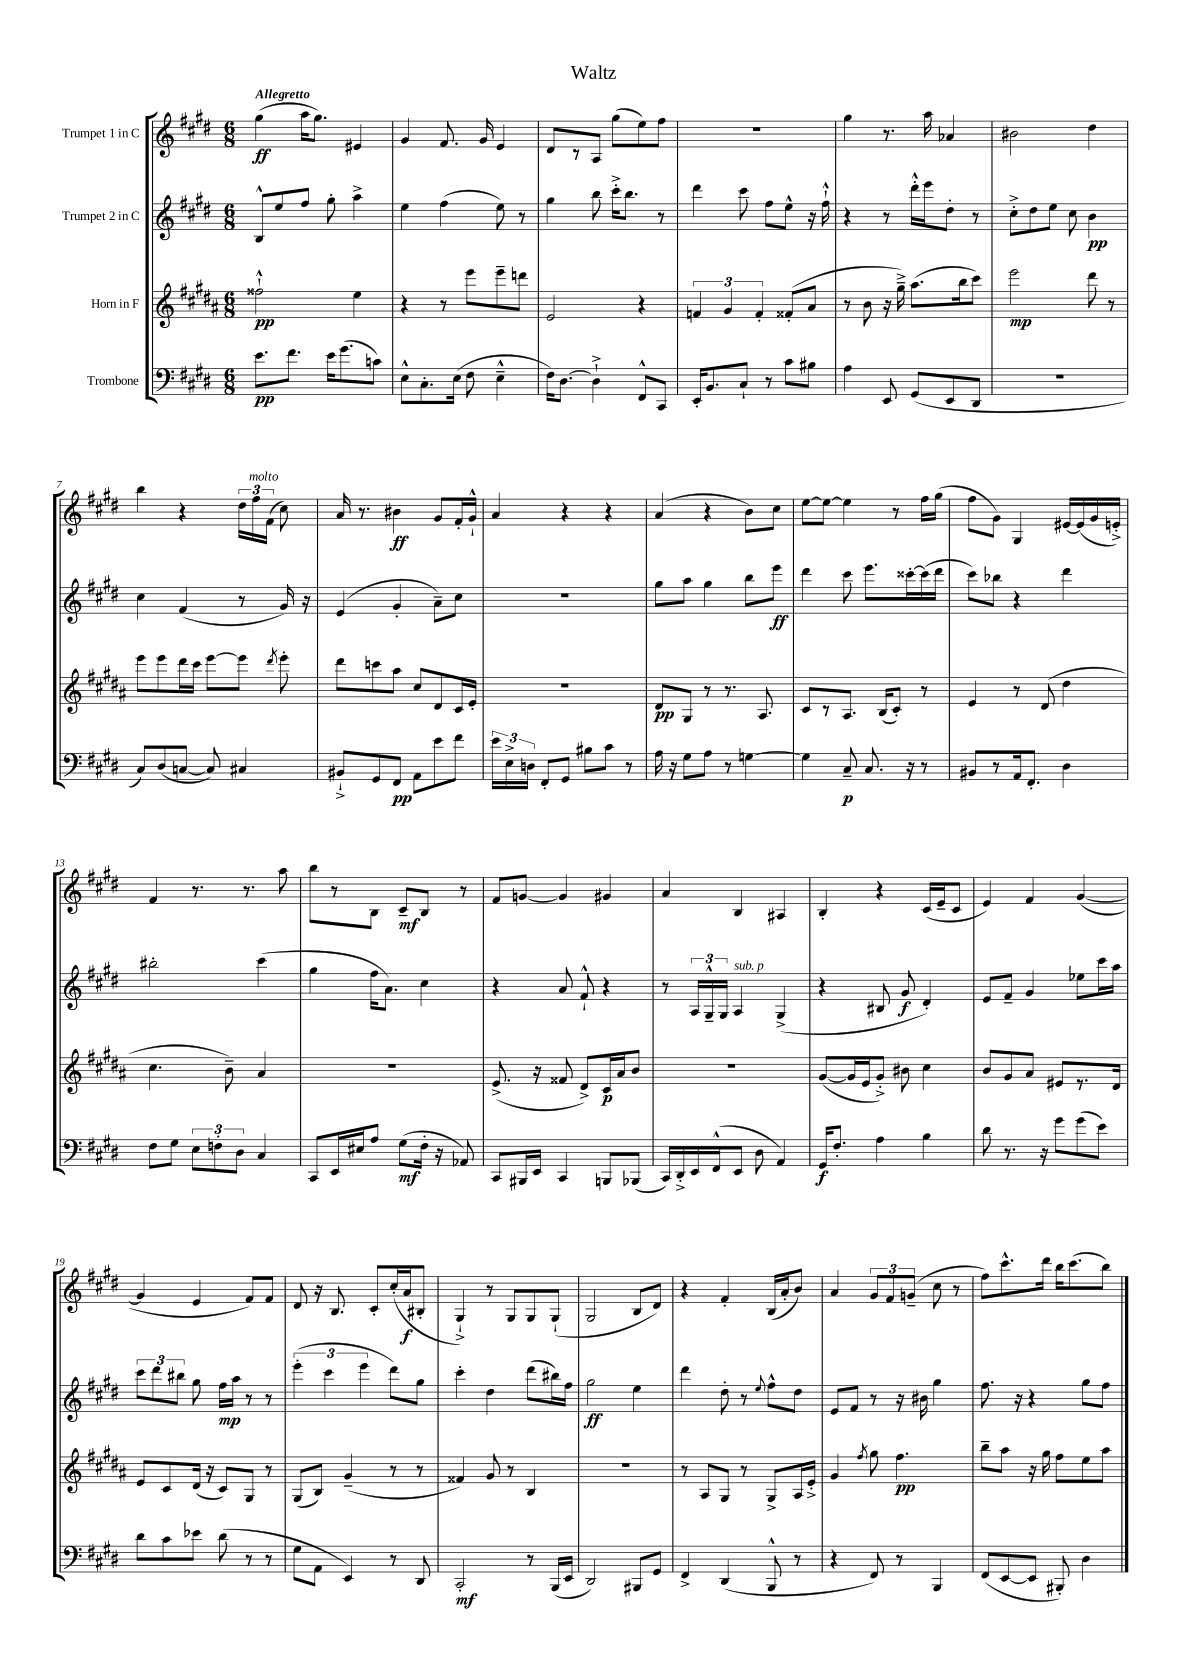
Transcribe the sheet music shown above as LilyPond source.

\header { title = "Waltz" }
<<
\new StaffGroup <<
\new Staff = "s0" \with { instrumentName = "Trumpet 1 in C" } {
    \clef treble \key e \major \numericTimeSignature \time 6/8 \tempo "Allegretto"
    \autoBeamOff gis''4\ff( a''16[ gis''8.]) eis'4 |
    gis'4 fis'8. gis'16 e'4 |
    dis'8[ r8 a8] gis''8[( e''8) fis''8] |
    R2. |
    gis''4 r8. a''16 aes'4 |
    bis'2 dis''4 |
    b''4 r4 \tuplet 3/2 { dis''16[ fis''16^\markup { \italic "molto" } fis'16]( } cis''8) |
    a'16 r8. bis'4\ff gis'8[ fis'16-. gis'16]-!-^ |
    a'4 r4 r4 |
    a'4( r4 b'8[) cis''8] |
    e''8[~ e''8]~ e''4 r8 fis''16[ gis''16]( |
    fis''8[ gis'8]) gis4 eis'16[~ eis'16( gis'16 e'16]-.->) |
    fis'4 r8. r8. a''8 |
    b''8[ r8 b8] cis'8[--\mf b8] r8 |
    fis'8[ g'8]~ g'4 gis'4 |
    a'4 b4 ais4 |
    b4-. r4 cis'16[( e'16-- cis'8] |
    e'4) fis'4 gis'4~( |
    gis'4 e'4 fis'8[) fis'8] |
    dis'8 r16 b8. cis'8[-. cis''16-.( a'16\f bis8]-. |
    gis4-!->) r8 gis8[ gis8 gis8]-!( |
    gis2 b8[ dis'8]) |
    r4 fis'4-. b16[( a'16-. b'8]) |
    a'4 \tuplet 3/2 { gis'8[ fis'8 g'8]--( } cis''8 r8 |
    fis''8[) cis'''8.-^ dis'''16] b''16[ cis'''8.( b''8]) \bar "|." |
}
\new Staff = "s1" \with { instrumentName = "Trumpet 2 in C" } {
    \clef treble \key e \major \numericTimeSignature \time 6/8
    \autoBeamOff b8[-^ e''8 fis''8] gis''8-. a''4-> |
    e''4 fis''4( e''8) r8 |
    gis''4 b''8 cis'''16[-.-> b''8.] r8 |
    dis'''4 cis'''8 fis''8[ e''8]-^ r16 fis''16-!-^ |
    r4 r8 dis'''16[-.-^ e'''16 dis''8]-. r8 |
    cis''8[-.-> dis''8 e''8] cis''8 b'4\pp |
    cis''4 fis'4( r8 gis'16) r16 |
    e'4( gis'4-. a'8[--) cis''8] |
    R2. |
    gis''8[ a''8] gis''4 b''8[ e'''8]\ff |
    dis'''4 cis'''8 e'''8.[ cisis'''16~-. cisis'''16( dis'''16] |
    cis'''8[) bes''8] r4 dis'''4 |
    bis''2-. cis'''4( |
    gis''4 fis''16[ a'8.]) cis''4 |
    r4 a'8 fis'8-!-^ r4 |
    r8 \tuplet 3/2 { a16[ gis16---^ gis16] } a4^\markup { \italic "sub. p" } gis4->( |
    r4 bis8 gis'8\f dis'4-.) |
    e'8[ fis'8]-- gis'4 ees''8[ cis'''16 a''16] |
    \tuplet 3/2 { cis'''8[ dis'''8 bis''8] } gis''8 fis''16[\mp a''16] r8 r8 |
    \tuplet 3/2 { e'''4-.( cis'''4 e'''4 } dis'''8[) gis''8] |
    cis'''4-. dis''4 dis'''8[( bis''16) fis''16] |
    gis''2\ff e''4 |
    dis'''4 dis''8-. r8 \appoggiatura { e''8 } fis''8[-^ dis''8] |
    e'8[ fis'8] r8 r16 bis'16 gis''4 |
    fis''8. r16 r4 gis''8[ fis''8] \bar "|." |
}
\new Staff = "s2" \with { instrumentName = "Horn in F" } {
    \clef treble \key b \major \numericTimeSignature \time 6/8
    \autoBeamOff fisis''2-!-^\pp e''4 |
    r4 r8 e'''8[ e'''8-- d'''8] |
    e'2 r4 |
    \tuplet 3/2 { f'4 gis'4 f'4-. } fisis'8[-.( ais'8] |
    r8 b'8 r16 gis''16--->) ais''8.[( b''16 cis'''8]) |
    e'''2\mp dis'''8 r8 |
    e'''8[ e'''8 dis'''16 cis'''16] e'''8[~ e'''8] \acciaccatura { dis'''8 } e'''8-. |
    dis'''8[ c'''8 ais''8] cis''8[ dis'8 cis'16 e'16]-. |
    R2. |
    dis'8[\pp gis8] r8 r8. ais8. |
    cis'8[ r8 ais8.] b16[( cis'8]-.) r8 |
    e'4 r8 dis'8( dis''4 |
    cis''4. b'8--) ais'4 |
    R2. |
    e'8.->( r16 fisis'8 dis'8[->) cis'16\p ais'16 b'8] |
    r2. |
    gis'8[~( gis'16 e'16 gis'8]-.->) bis'8 cis''4 |
    b'8[ gis'8 ais'8] eis'8[ r8. dis'16] |
    e'8[ cis'8 dis'16]( r16 cis'8[) gis8] r8 |
    gis8[( b8]) gis'4--( r8 r8 |
    fisis'4) gis'8 r8 b4 |
    R2. |
    r8 ais8[ gis8] r8 gis8[-> ais16 e'16]-.-> |
    gis'4 \acciaccatura { fis''8 } gis''8 fis''4.\pp |
    b''8[-- ais''8] r16 gis''16 fis''8[ e''8 ais''8] \bar "|." |
}
\new Staff = "s3" \with { instrumentName = "Trombone" } {
    \clef bass \key e \major \numericTimeSignature \time 6/8
    \autoBeamOff e'8.[\pp fis'8.] e'16[ gis'8.( c'8]) |
    e8[-^ cis8.-. e16]( fis8 e4---^ |
    fis16[) dis8.]~ dis4-!-> fis,8[-^ cis,8] |
    e,16[-. b,8. cis8]-! r8 cis'8[ bis8] |
    a4 e,8 gis,8[( e,8 dis,8] |
    R2. |
    cis8[) dis8( c8]~ c8) cis4 |
    bis,8[-!-> gis,8 fis,8]\pp a,8[ e'8 fis'8] |
    \tuplet 3/2 { e'16[ e16-> d16] } fis,8[-. gis,8] bis8[ cis'8] r8 |
    a16 r16 gis8[ a8] r8 g4~ |
    g4 cis8--\p cis8. r16 r8 |
    bis,8[ r8 a,16 fis,8.]-. dis4 |
    fis8[ gis8] \tuplet 3/2 { e8[ f8-. dis8] } cis4 |
    cis,8[ e,16 eis16 a8] gis8[\mf( fis16]-. r16 aes,8) |
    cis,8[ bis,,16 e,16] cis,4 b,,8[ bes,,8]( |
    cis,16[) dis,16-.-> e,16 fis,16-^( e,8] dis8 a,4) |
    gis,16[\f fis8.]-. a4 b4 |
    dis'8 r8. r16 gis'8[ gis'8( e'8]) |
    dis'8[ cis'8 ees'8] dis'8( r8 r8 |
    gis8[ a,8] e,4) r8 dis,8 |
    cis,2-.\mf r8 b,,16[( e,16] |
    dis,2) bis,,8[ gis,8] |
    fis,4-> dis,4( b,,8-^ r8 |
    r4 fis,8) r8 b,,4 |
    fis,8[( e,8~ e,8] bis,,8-.) dis4 \bar "|." |
}
>>
>>
